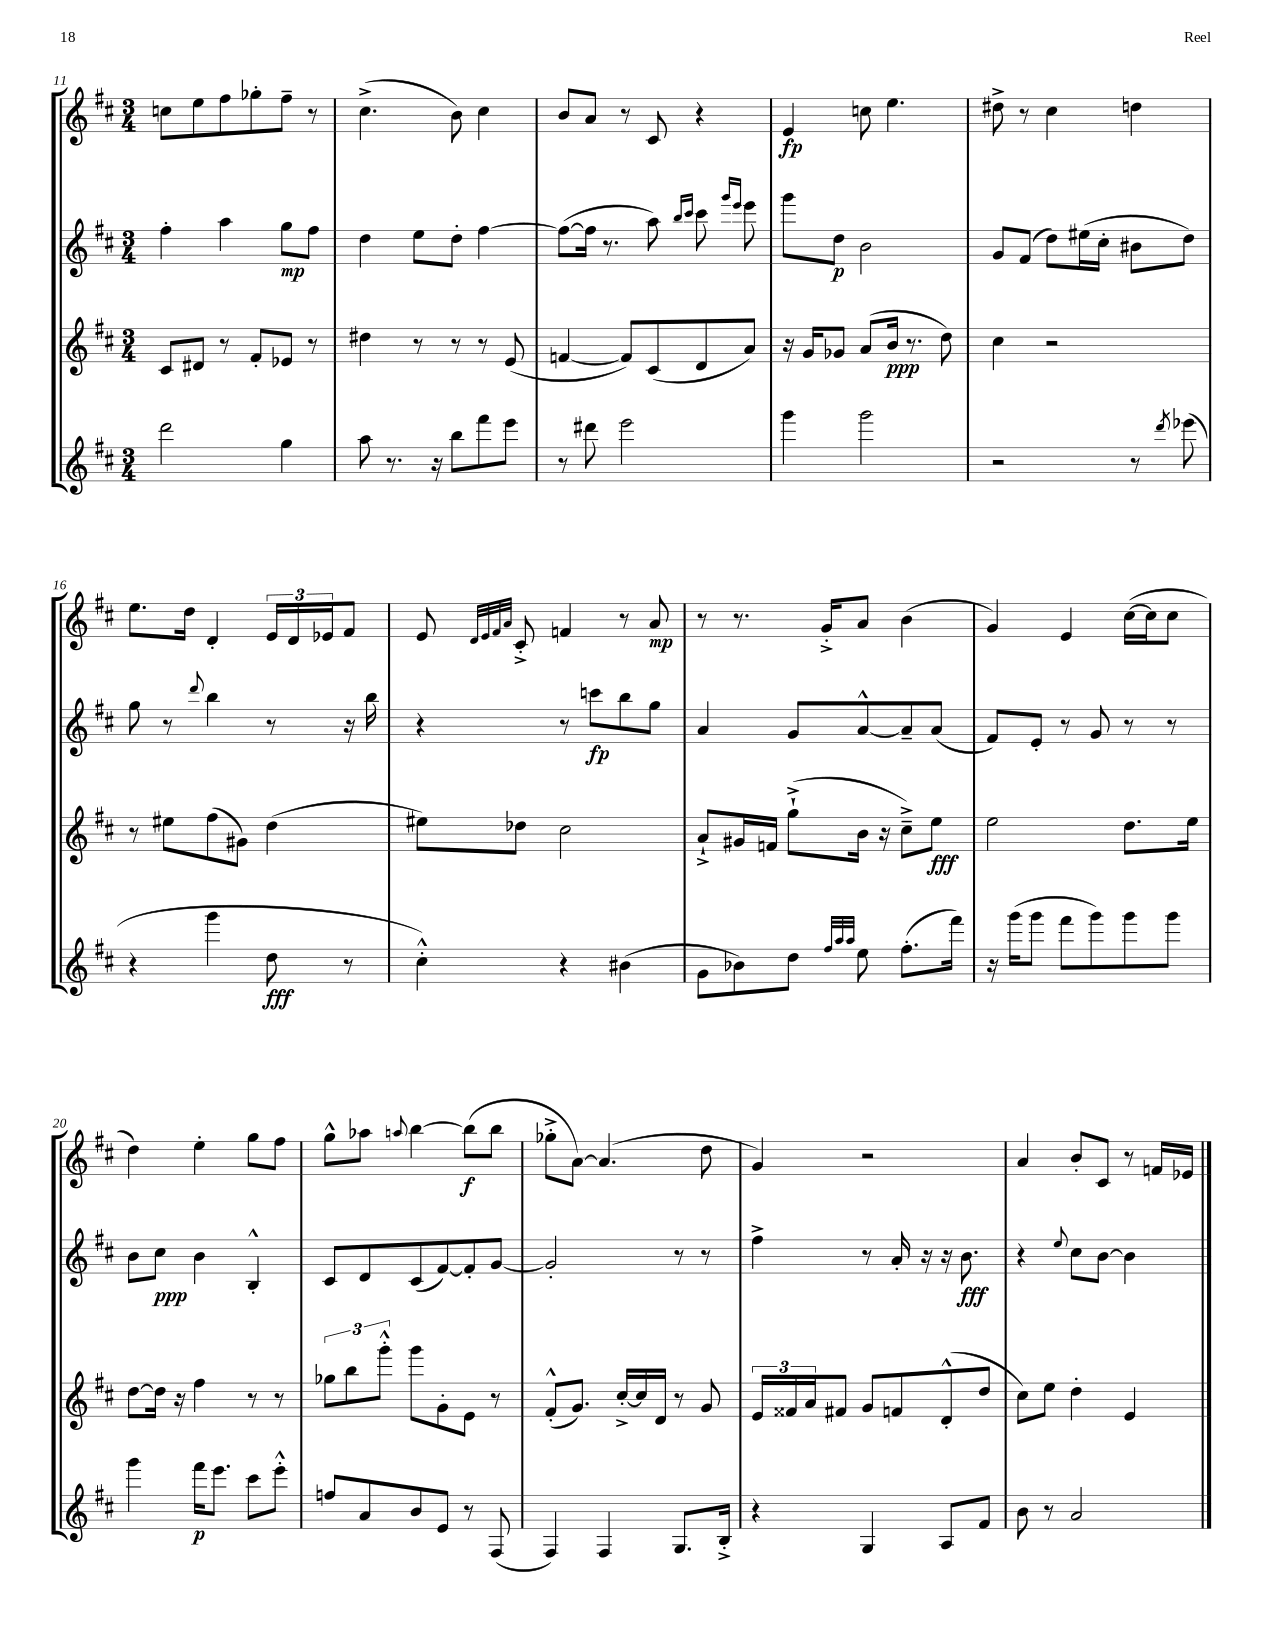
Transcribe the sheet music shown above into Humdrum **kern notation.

**kern	**dynam	**kern	**dynam	**kern	**dynam	**kern	**dynam
*part4	*part4	*part3	*part3	*part2	*part2	*part1	*part1
*staff4	*staff4	*staff3	*staff3	*staff2	*staff2	*staff1	*staff1
*clefG2	*	*clefG2	*	*clefG2	*	*clefG2	*
*k[f#c#]	*	*k[f#c#]	*	*k[f#c#]	*	*k[f#c#]	*
*M3/4	*	*M3/4	*	*M3/4	*	*M3/4	*
=11	=11	=11	=11	=11	=11	=11	=11
2ddd\	.	8c#/L	.	4ff#'\	.	8ccn\L	.
.	.	8d#X/J	.	.	.	8ee\	.
.	.	8r	.	4aa\	.	8ff#\	.
.	.	8f#'/L	.	.	.	8gg-X'\	.
4gg\	.	8e-X/J	.	8gg\L	mp	8ff#~\J	.
.	.	8r	.	8ff#\J	.	8r	.
=12	=12	=12	=12	=12	=12	=12	=12
8aa\	.	4dd#X\	.	4dd\	.	(4.cc#^\	.
8.r	.	.	.	.	.	.	.
.	.	8r	.	8ee\L	.	.	.
16r	.	.	.	.	.	.	.
8bb\L	.	8r	.	8dd'\J	.	8b\)	.
8fff#\	.	8r	.	[4ff#\	.	4cc#\	.
8eee\J	.	(8e/	.	.	.	.	.
=13	=13	=13	=13	=13	=13	=13	=13
8r	.	[4fn/	.	(8ff#\L_	.	8b/L	.
8ddd#X\	.	.	.	16ff#\Jk]	.	8a/J	.
.	.	.	.	8.r	.	.	.
2eee\	.	8f/L])	.	.	.	8r	.
.	.	(8c#/	.	8aa\)	.	8c#/	.
.	.	.	.	16qqbb/LL	.	.	.
.	.	.	.	16qqccc#/JJ	.	.	.
.	.	8d/	.	8ccc#\	.	4r	.
.	.	.	.	16qqggg/LL	.	.	.
.	.	.	.	16qqeee/JJ	.	.	.
.	.	8a/J)	.	8eee\	.	.	.
=14	=14	=14	=14	=14	=14	=14	=14
4ggg\	.	16r	.	8ggg\L	.	4e/	fp
.	.	16g/KL	.	.	.	.	.
.	.	8g-X/J	.	8dd\J	p	.	.
2ggg\	.	(8a/L	.	2b\	.	8ccn\	.
.	.	16b/Jk	ppp	.	.	4.ee\	.
.	.	8.r	.	.	.	.	.
.	.	8dd\)	.	.	.	.	.
=15	=15	=15	=15	=15	=15	=15	=15
2r	.	4cc#\	.	8g/L	.	8dd#X^\	.
.	.	.	.	(8f#/J	.	8r	.
.	.	2r	.	8dd\L)	.	4cc#\	.
.	.	.	.	(16ee#X\L	.	.	.
.	.	.	.	16cc#'\JJ	.	.	.
8r	.	.	.	8b#X\L	.	4ddn\	.
8qddd/	.	.	.	.	.	.	.
(8eee-X\	.	.	.	8dd\J)	.	.	.
!!LO:LB:g=z
=16	=16	=16	=16	=16	=16	=16	=16
4r	.	8r	.	8gg\	.	8.ee\L	.
.	.	8ee#X\L	.	8r	.	.	.
.	.	.	.	.	.	16dd\Jk	.
.	.	.	.	8qqddd/	.	.	.
4ggg\	.	(8ff#\	.	4bb\	.	4d'/	.
.	.	8g#X\J)	.	.	.	.	.
8dd\	fff	(4dd\	.	8r	.	24e/LL	.
.	.	.	.	.	.	24d/	.
.	.	.	.	.	.	24e-X/J	.
8r	.	.	.	16r	.	8f#/J	.
.	.	.	.	16bb\	.	.	.
=17	=17	=17	=17	=17	=17	=17	=17
4cc#'^^\)	.	8ee#X\L)	.	4r	.	8e/	.
.	.	.	.	.	.	32qqd/LLL	.
.	.	.	.	.	.	32qqe/	.
.	.	.	.	.	.	32qqf#/	.
.	.	.	.	.	.	32qqa/JJJ	.
.	.	8dd-X\J	.	.	.	8c#'^/	.
4r	.	2cc#\	.	8r	.	4fn/	.
.	.	.	.	8cccn\L	fp	.	.
(4b#X\	.	.	.	8bb\	.	8r	.
.	.	.	.	8gg\J	.	8a/	mp
=18	=18	=18	=18	=18	=18	=18	=18
8g\L	.	8a`^/L	.	4a/	.	8r	.
8b-X\)	.	16g#X/L	.	.	.	8.r	.
.	.	16fn/JJ	.	.	.	.	.
8dd\J	.	(8gg`^\L	.	8g/L	.	.	.
.	.	.	.	.	.	16g'^/KL	.
32qqff#/LLL	.	.	.	.	.	.	.
32qqaa/	.	.	.	.	.	.	.
32qqaa/JJJ	.	.	.	.	.	.	.
8ee\	.	16b\Jk	.	[8a^^/	.	8a/J	.
.	.	16r	.	.	.	.	.
(8.ff#'\L	.	8cc#~^\L)	.	8a~/]	.	(4b\	.
.	.	8ee\J	fff	(8a/J	.	.	.
16fff#\Jk)	.	.	.	.	.	.	.
=19	=19	=19	=19	=19	=19	=19	=19
16r	.	2ee\	.	8f#/L)	.	4g/)	.
(16ggg\KL	.	.	.	.	.	.	.
8ggg\J	.	.	.	8e'/J	.	.	.
8fff#\L	.	.	.	8r	.	4e/	.
8ggg\)	.	.	.	8g/	.	.	.
8ggg\	.	8.dd\L	.	8r	.	([16cc#\LL	.
.	.	.	.	.	.	16cc#\J]	.
8ggg\J	.	.	.	8r	.	8cc#\J	.
.	.	16ee\Jk	.	.	.	.	.
!!LO:LB:g=z
=20	=20	=20	=20	=20	=20	=20	=20
4ggg\	.	[8dd\L	.	8b\L	.	4dd\)	.
.	.	16dd\Jk]	.	8cc#\J	ppp	.	.
.	.	16r	.	.	.	.	.
16fff#\KL	p	4ff#\	.	4b\	.	4ee'\	.
8.eee\J	.	.	.	.	.	.	.
8ccc#\L	.	8r	.	4B'^^/	.	8gg\L	.
8eee'^^\J	.	8r	.	.	.	8ff#\J	.
=21	=21	=21	=21	=21	=21	=21	=21
8ffn/L	.	12gg-X\L	.	8c#/L	.	8gg^^\L	.
.	.	12bb\	.	.	.	.	.
8a/	.	.	.	8d/	.	8aa-X\J	.
.	.	12ggg'^^\J	.	.	.	.	.
.	.	.	.	.	.	8qqaan/	.
8b/	.	8ggg\L	.	(8c#/	.	[4bb\	.
8e/J	.	8g'\	.	[8f#/)	.	.	.
8r	.	8e\J	.	8f#'/]	.	(8bb\L]	f
(8F#/	.	8r	.	[8g/J	.	8bb\J	.
=22	=22	=22	=22	=22	=22	=22	=22
4F#/)	.	(8f#'^^/L	.	2g'/]	.	8gg-X'^\L	.
.	.	8.g/J)	.	.	.	[8a\J)	.
4F#/	.	.	.	.	.	(4.a/]	.
.	.	[16cc#'^/LL	.	.	.	.	.
.	.	16cc#/]	.	.	.	.	.
.	.	16d/JJ	.	.	.	.	.
8.G/L	.	8r	.	8r	.	.	.
.	.	8g/	.	8r	.	8dd\	.
16B'^/Jk	.	.	.	.	.	.	.
=23	=23	=23	=23	=23	=23	=23	=23
4r	.	24e/LL	.	4ff#^\	.	4g/)	.
.	.	24f##X/	.	.	.	.	.
.	.	24a/J	.	.	.	.	.
.	.	8f#X/J	.	.	.	.	.
4G/	.	8g/L	.	8r	.	2r	.
.	.	8fn/	.	16a'/	.	.	.
.	.	.	.	16r	.	.	.
8A/L	.	(8d'^^/	.	16r	.	.	.
.	.	.	.	8.b\	fff	.	.
8f#/J	.	8dd/J	.	.	.	.	.
=24	=24	=24	=24	=24	=24	=24	=24
8b\	.	8cc#\L)	.	4r	.	4a/	.
8r	.	8ee\J	.	.	.	.	.
.	.	.	.	8qqee/	.	.	.
2a/	.	4dd'\	.	8cc#\L	.	8b'/L	.
.	.	.	.	[8b\J	.	8c#/J	.
.	.	4e/	.	4b\]	.	8r	.
.	.	.	.	.	.	16fn/LL	.
.	.	.	.	.	.	16e-X/JJ	.
==	==	==	==	==	==	==	==
*-	*-	*-	*-	*-	*-	*-	*-
